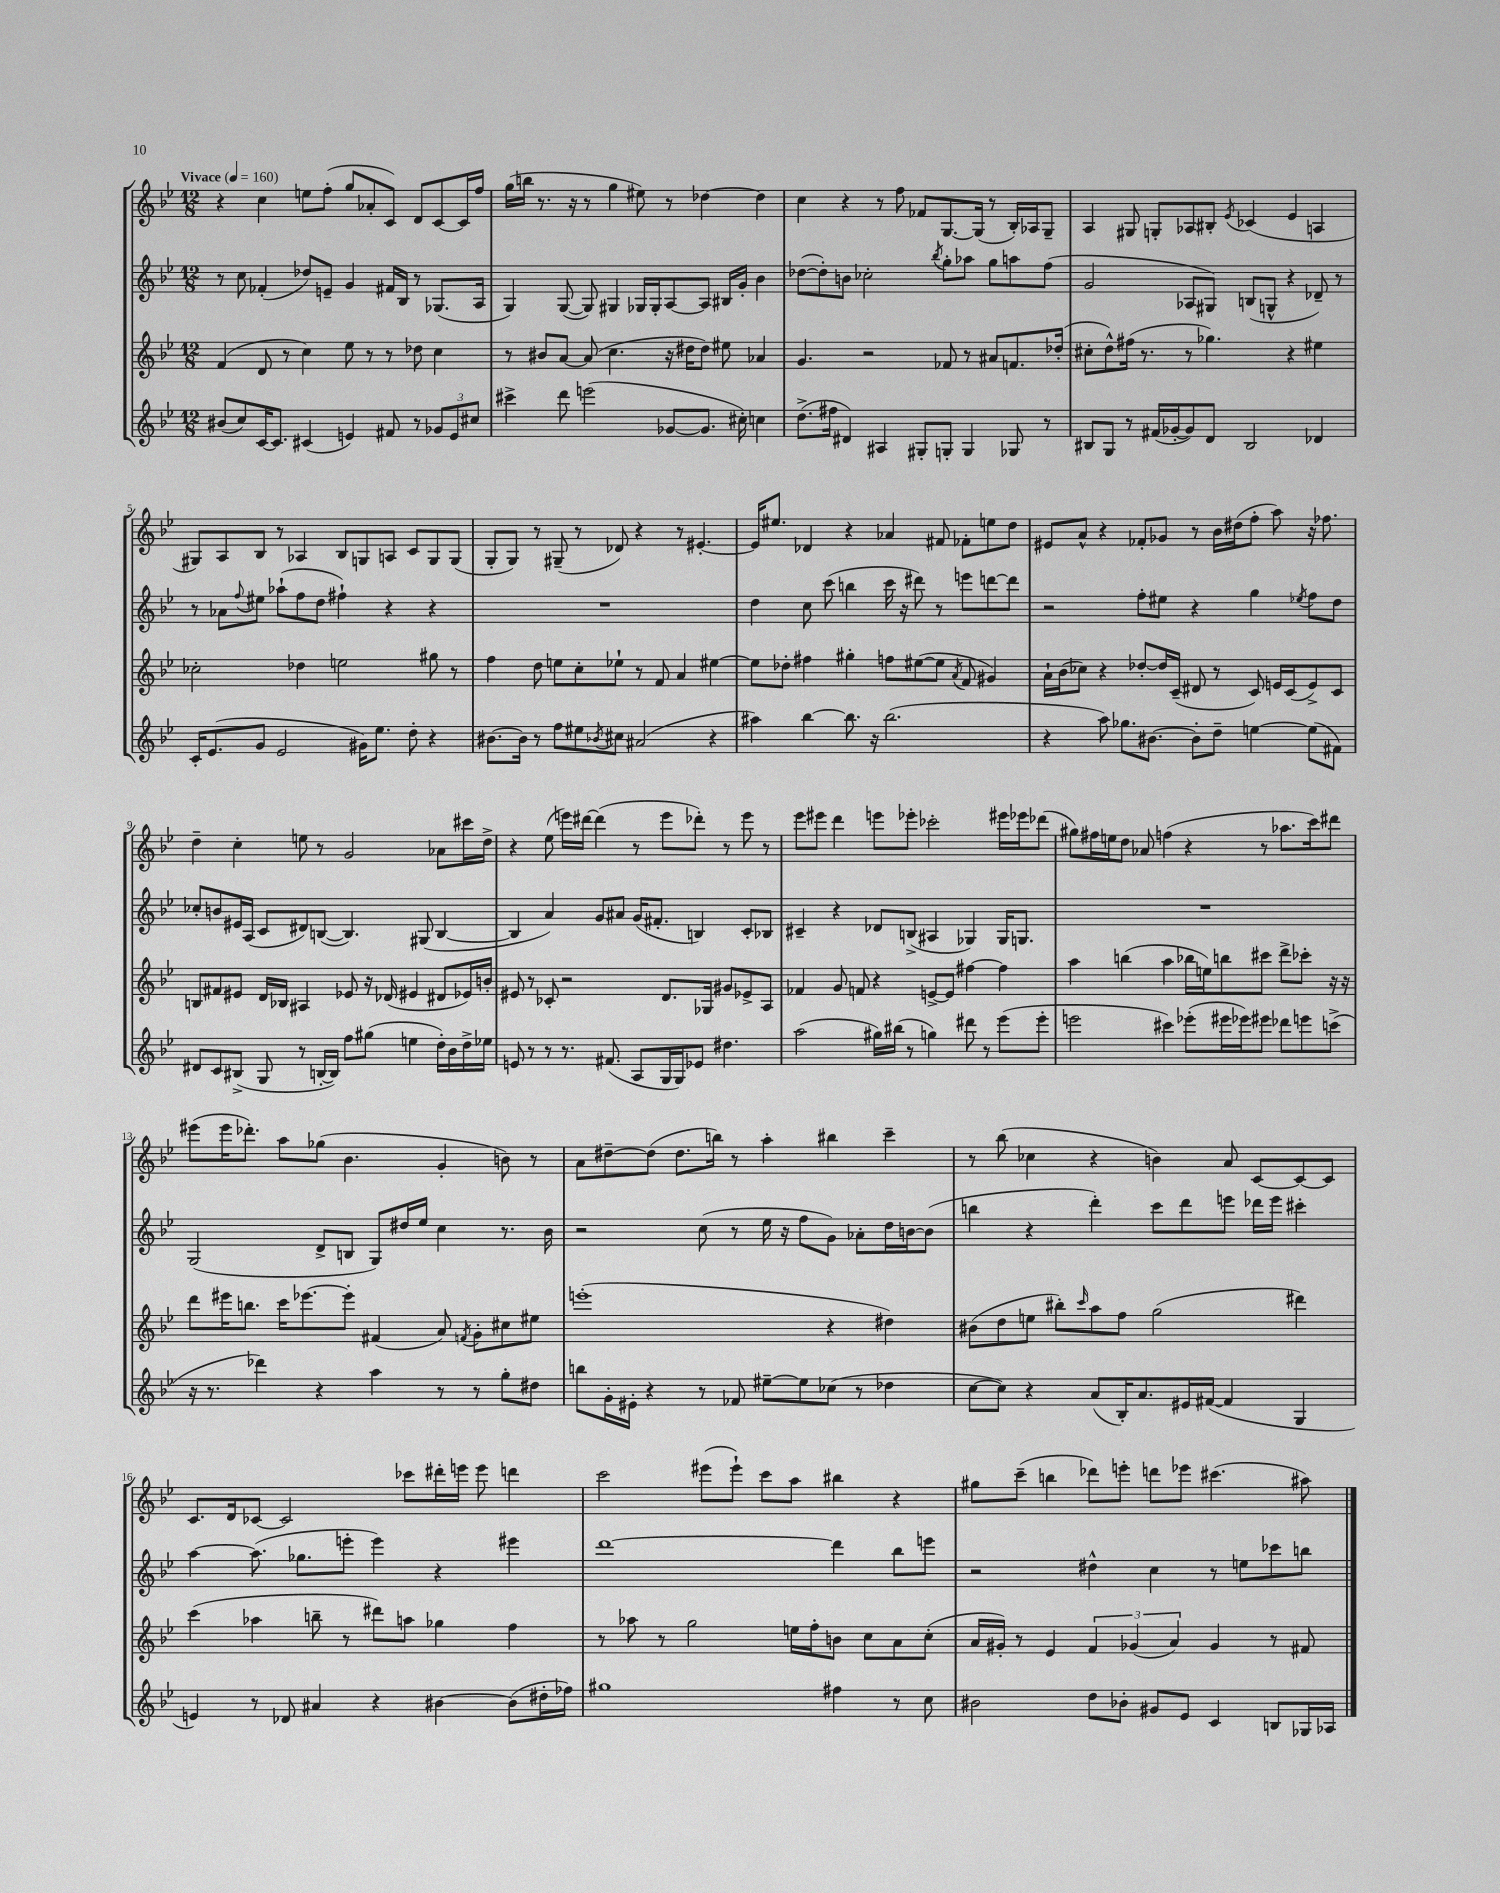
<<
\new StaffGroup <<
\new Staff = "s0" {
    \clef treble \key bes \major \numericTimeSignature \time 12/8 \tempo "Vivace" 4 = 160
    r4 c''4 e''8 f''8-.( g''8 aes'8-. c'8) d'8 c'8~ c'16 f''16 |
    g''16( b''16 r8. r16 r8 g''4 eis''8) r8 des''4~ des''4 |
    c''4 r4 r8 f''8 fes'8 g8.~ g16( r8 bes16-.) aes16 g8-- |
    a4 gis8 g8-. aes8 bis8-. \acciaccatura { ees'8 } ces'4( ees'4 a4 |
    gis8) a8 bes8 r8 aes4 bes8 g8 a8 c'8 g8 g8( |
    g8-. g8) r8 gis8--( r8 des'8) r4 r8 eis'4.~-. |
    eis'16 eis''8. des'4 r4 aes'4 fis'8 fes'8-. e''8 d''8 |
    eis'8 a'8-^ r4 fes'8-. ges'8 r8 bes'16 dis''16( f''8-. a''8) r16 fes''8. |
    d''4-- c''4-. e''8 r8 g'2 aes'8 cis'''16 d''16-> |
    r4 ees''8( e'''16) dis'''16~ dis'''4( r8 e'''8 des'''8-.) r8 e'''8 r8 |
    ees'''8 eis'''8 d'''4 e'''8 ees'''8-. ces'''2-. eis'''16 ees'''16 des'''8( |
    gis''8) fis''16 e''16 d''8 aes'8 f''4( r4 r8 aes''8. c'''16) dis'''8 |
    eis'''8( eis'''16 des'''8.-.) a''8 ges''8( bes'4. g'4-. b'8) r8 |
    a'8 dis''8~-- dis''8( dis''8. b''16) r8 a''4-. bis''4 c'''4-- |
    r8 bes''8( ces''4 r4 b'4) a'8 c'8~ c'8~ c'8 |
    c'8. d'16 ces'8~ ces'2 ces'''8 dis'''16-. e'''16 e'''8 d'''4 |
    c'''2 eis'''8( eis'''8-!) c'''8 a''8 bis''4 r4 |
    gis''8 c'''8--( b''4 des'''8) e'''8-. d'''8 ees'''8 cis'''4.( ais''8) \bar "|." |
}
\new Staff = "s1" {
    \clef treble \key bes \major \numericTimeSignature \time 12/8
    r8 c''8 fes'4-.( des''8) e'8-- g'4 fis'16 bes16 r8 ges8.( a16 |
    g4) g8~( g8) gis4 ges16 ges16-. a8~ a8 bis16 g'16-. bes'4 |
    des''8~( des''8-.) b'8 ces''2-. \acciaccatura { bes''8 } g''8-. aes''8 g''8 a''8 f''8( |
    g'2 aes8 gis8) b8( g8-^ r4 des'8--) r8 |
    r8 aes'8 \appoggiatura { f''8 } eis''8 aes''8-!( f''8 d''8 fis''4-!) r4 r4 |
    R1. |
    d''4 c''8 c'''8( b''4 c'''16 r16 dis'''8) r8 e'''8 d'''8~ d'''8 |
    r2 f''8-. eis''8 r4 g''4 \acciaccatura { ees''8 } f''8 d''8 |
    ces''8-. b'8 eis'16 a16( c'8 dis'8) b8~( b4.) gis8( b4~ |
    b4 a'4) g'8 ais'8 g'16( fis'8.-. b4) c'8-. bes8 |
    cis'4-- r4 des'8 b8->( ais4 ges4) ges16 g8. |
    R1. |
    g2( d'8-> b8 g8) dis''16 ees''16 c''4 r8. bes'16 |
    r2 c''8( r8 ees''16 r16 f''8 g'8) aes'8-. d''16 b'16~ b'8( |
    b''4 r4 d'''4-.) c'''8 d'''8 e'''8 des'''16 e'''16 cis'''4-. |
    a''4~ a''8.( ges''8. e'''8-. e'''4) r4 eis'''4 |
    d'''1~ d'''4 bes''8 e'''8 |
    r2 dis''4-^ c''4 r8 e''8 ces'''8 b''8 \bar "|." |
}
\new Staff = "s2" {
    \clef treble \key bes \major \numericTimeSignature \time 12/8
    f'4( d'8 r8 c''4) ees''8 r8 r8 des''8 c''4 |
    r8 bis'8 a'8~ a'8( c''4. r16 dis''16 dis''8) eis''8 aes'4 |
    g'4. r2 fes'8 r8 ais'8 f'8. des''16-.( |
    cis''8-. d''8-^) fis''16( r8. r8 ges''4.) r4 eis''4 |
    ces''2-. des''4 e''2 gis''8 r8 |
    f''4 d''8 e''8 c''8-. ees''8-! r8 f'8 a'4 eis''4~ |
    eis''8 des''8-. fis''4 gis''4-. f''8 eis''8~( eis''8 \acciaccatura { a'8 } f'8 gis'4) |
    a'16-! bes'16( ces''8) r4 des''8~-. des''16 c'16--( dis'8 r8 c'8) e'16 c'16( e'8->) c'8 |
    b8 fis'8 eis'8 d'16 bes16 ais4 ees'8 r16 des'16( eis'4 dis'8 ees'16) b'16-. |
    eis'8 r8 ces'8-. r2 d'8. ges16 gis'8 ees'8-> a8 |
    fes'4 g'8 f'8 r4 e'8~-> e'8 fis''4~ fis''4 |
    a''4 b''4( a''4 bes''16 e''16) b''8 cis'''8 d'''8-> ces'''8-. r16 r16 |
    d'''8 eis'''16 b''8. c'''16 ees'''8.~ ees'''8-. fis'4( a'8) \acciaccatura { f'8 } g'8-. cis''8 eis''8 |
    e'''1-.( r4 dis''4) |
    bis'8( d''8 e''8 bis''8-.) \grace { c'''16 } a''8 f''8 g''2( dis'''4) |
    c'''4( aes''4 b''8-- r8 dis'''8) a''8 ges''4 f''4 |
    r8 aes''8 r8 g''2 e''16 f''16-. b'8 c''8 a'8 c''8-.( |
    a'16 gis'16-.) r8 ees'4 \tuplet 3/2 { f'4 ges'4( a'4) } ges'4 r8 fis'8 \bar "|." |
}
\new Staff = "s3" {
    \clef treble \key bes \major \numericTimeSignature \time 12/8
    bis'8( c''8) c'16~ c'8. cis'4( e'4) fis'8 r8 \tuplet 3/2 { ges'8 e'8 cis''8 } |
    cis'''4-> d'''8 e'''2( ges'8~ ges'8. cis''16-.) c''4 |
    d''8.->( fis''16 dis'4) ais4 gis8-. g8-. g4 ges8 r8 |
    bis8 g8 r8 fis'16( ges'16~-. ges'8) d'8 bis2 des'4 |
    c'16-. ees'8.( g'8 ees'2 gis'16) ees''8. d''8-. r4 |
    bis'8.~ bis'16 r8 f''8 eis''8 \acciaccatura { bes'8 } cis''8 ais'2( r4 |
    ais''4) bes''4~ bes''8. r16 bes''2.( |
    r4 a''8) ges''8. bis'8.~ bis'8-. d''8-- e''4~ e''8( fis'8) |
    dis'8 c'8 bis8->( g8 r8 b16~-. b16) f''8 gis''8( e''4 d''16-.) bes'16 d''16-> ees''16 |
    e'8 r8 r8 r8. fis'8.( a8 g16 g16) ees'8 dis''4. |
    a''2( gis''16) bis''16( r8 g''4) dis'''8 r8 ees'''8( ees'''8-. |
    e'''2 cis'''4) ees'''8-.( eis'''16 ees'''16) eis'''8 des'''8 e'''8 c'''8->( |
    r16 r8. des'''4) r4 a''4 r8 r8 g''8-. dis''8 |
    b''8 g'16-. eis'16-. r4 r8 fes'8 eis''8~-- eis''8 ces''8( r8 des''4 |
    c''8~ c''8) r4 a'8( bes16-.) a'8. eis'16 fis'16~( fis'4 g4 |
    e'4) r8 des'8 ais'4 r4 bis'4~ bis'8( dis''16-. fes''16) |
    gis''1 fis''4 r8 c''8 |
    bis'2 d''8 bes'8-. gis'8 ees'8 c'4 b8 ges16 aes16 \bar "|." |
}
>>
>>
